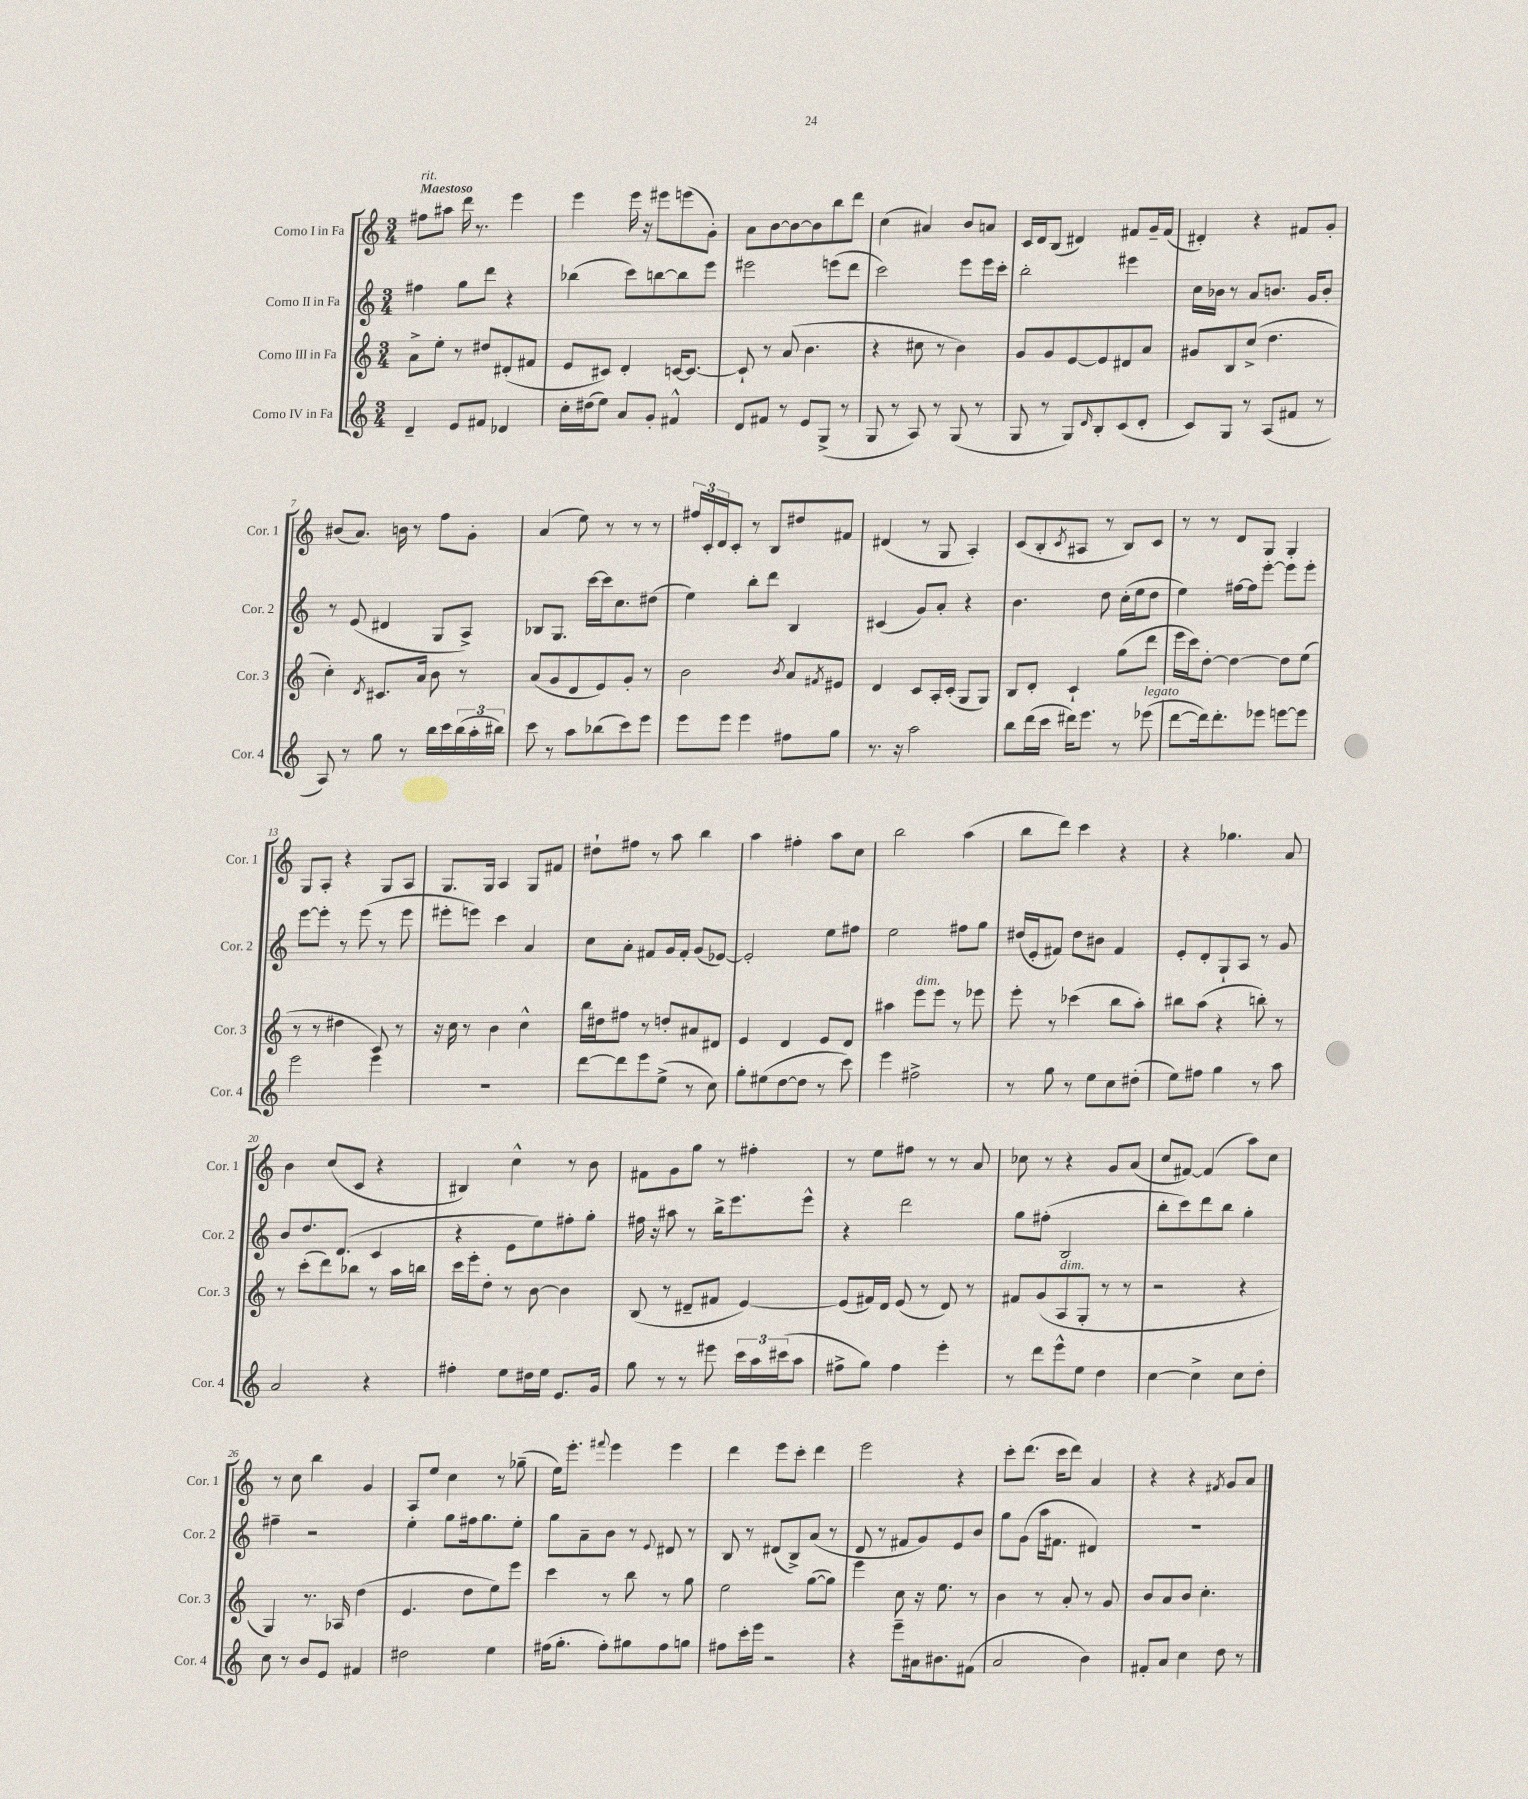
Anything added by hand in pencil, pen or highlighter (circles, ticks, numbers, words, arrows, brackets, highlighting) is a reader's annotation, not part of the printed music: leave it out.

**kern	**kern	**kern	**kern
*staff4	*staff3	*staff2	*staff1
*clefG2	*clefG2	*clefG2	*clefG2
*k[]	*k[]	*k[]	*k[]
*M3/4	*M3/4	*M3/4	*M3/4
4d~	8a^	4ff#	8ff#
.	8ee'	.	8aa#
8e	8r	8gg	16ddd
.	.	.	8.r
8f#	8dd#	8ddd	.
4d-	(8d#'	4r	4eee
.	8f#	.	.
=	=	=	=
16cc'	8e	(4bb-	4eee
(16dd#	.	.	.
8ee)	8c#)	.	.
8a	4d'	8ccc)	16eee
.	.	.	16r
8g'	.	[8bb	8eee#
4f#^^	[16c	8bb]	(8eee
.	8.c_	.	.
.	.	8eee	8g')
=	=	=	=
8d	8c`]	2eee#	8a
8f#	8r	.	[8b
8r	(8a	.	8b_
8e	4.b	.	8b]
(8G^	.	(8eee	8bb
8r	.	8ddd	8ddd
=	=	=	=
8G	4r	2ccc)	(4cc
8r	.	.	.
8A)	8cc#	.	4a#)
8r	8r	.	.
(8G	4b)	8eee	8b
8r	.	16eee	8a
.	.	16ccc'	.
=	=	=	=
8G	8g	2bb'	16c
.	.	.	16d
8r	8g	.	(8B
8G)	[8e	.	4d#)
16qqd	.	.	.
8B'	8e]	.	.
(8c	8d#	4eee#	8f#
8d'	8a	.	16g~
.	.	.	(16f#
=	=	=	=
8c)	8g#	16cc	4d#')
.	.	16b-	.
8G	8B	8r	.
8r	(8cc^	8a	4r
(8A	4.dd	8.b	.
8f#	.	.	8f#
.	.	16g	.
8r	.	8b'	8g'
=	=	=	=
8A)	4cc')	8r	(8b#
8r	.	(8e	8.a)
.	8qd	.	.
8gg	8.c#	4d#	.
.	.	.	16b
8r	.	.	8r
.	16a	.	.
16bb	8b	8G	8ff
16ccc	.	.	.
(24bb	8r	8A^)	8g'
24aa'	.	.	.
24bb#)	.	.	.
=	=	=	=
8ccc	(8a	8B-	(4a
8r	8g	8.G	.
8aa	8d	.	8ee)
.	.	[16ccc	.
(8bb-	8e)	16ccc]	8r
.	.	8.cc	.
8ccc)	8g'	.	8r
8eee	8r	(8dd#	8r
=	=	=	=
8eee	2b	4ee)	24ff#
.	.	.	24c'
.	.	.	24d
8eee	.	.	8c'
4eee	.	8bb'	8r
.	.	8ddd	8B
.	8qb	.	.
8ff#	8a	4B	8dd#
.	8qf#	.	.
8gg	8e#	.	8f#
=	=	=	=
8.r	4d	(4c#	(4d#
16r	.	.	.
2aa	8c	8g)	8r
.	16A'	8a'	8G
.	(16c'	.	.
.	8G	4r	4A')
.	8G)	.	.
=	=	=	=
8bb	8B	4.b	(8c
(16ddd	8d'	.	8B'
16ccc	.	.	.
.	.	.	8qc
16ddd#)	4c`	.	8A#
8.eee	.	.	.
.	.	8dd	8r
8r	(8gg	(16cc'	8B)
.	.	16ee	.
(8eee-	8ddd	8dd	8c
=	=	=	=
[8ddd	16eee	4ee)	8r
.	16ccc)	.	.
16ddd])	[8dd'	.	8r
8.ddd'	.	.	.
.	4dd_	[16ff#	8d
.	.	16ff#]	.
8eee-	.	[8eee'	8G
[8eee	8dd]	8eee]	4G'
8eee]	(8ee	8eee'	.
=	=	=	=
2eee	8r	[8eee	8G
.	8r	8eee']	8A'
.	4dd#	8r	4r
.	.	(8eee	.
4eee	8c)	8r	8G
.	8r	8eee	8A
=	=	=	=
2.r	16r	8eee#'	8.G
.	16cc	.	.
.	8r	8eee)	.
.	.	.	16G
.	4b	4ccc	4A
.	4cc^^	4a	8G
.	.	.	8f#
=	=	=	=
[8ddd	16bb	8cc	8dd#`
.	16dd#	.	.
8ddd]	8ff#	8a'	8ff#
8eee	8r	8f#	8r
(8ee^	8dd'	16g	8aa
.	.	16f#'	.
8r	8a#	(8g	4bb
8cc)	8d#	[8e-)	.
=	=	=	=
8gg'	4e	2e-']	4aa
(8ee#	.	.	.
[8dd	4d	.	4ff#'
8dd]	.	.	.
8r	8e	8ee	8aa
8ccc)	8d	8ff#	8cc
=	=	=	=
4eee	4aa#	2ee	2bb
2ff#^	8eee	.	.
.	8eee	.	.
.	8r	8ff#	(4aa
.	8eee-	8gg	.
=	=	=	=
8r	8eee'	(16dd#	8bb
.	.	16e'	.
8gg	8r	8f#)	8ddd)
8r	(4ccc-	8dd#	4ccc
8ee	.	8b#	.
8cc	8bb	4f#	4r
(8dd#'	8aa')	.	.
=	=	=	=
8ee)	8bb#	8e'	4r
8ff#	(8aa	8d'	.
4gg	4r	8G`	4.gg-
.	.	8A	.
8r	8bb')	8r	.
8aa	8r	8g	8a
=	=	=	=
2a	8r	8b	4b
.	(8ccc'	8.dd	.
.	8ddd)	.	(8cc
.	.	(8.d	.
.	8bb-	.	8c
4r	8r	4c	4r
.	16aa	.	.
.	16bb	.	.
=	=	=	=
4ff#'	16ccc	4r	4B#)
.	16eee'	.	.
.	8dd'	.	.
8ee	8r	8e	4cc^^
16dd#	[8b	8ee)	.
16ee	.	.	.
8.e	4b]	8ff#'	8r
.	.	8gg'	8b
16g	.	.	.
=	=	=	=
8gg	(8B	16ff#	8f#
.	.	16r	.
8r	8r	8aa#	8g
8r	8d#~	8r	8gg
8eee#	8f#	16bb^	8r
.	.	8.eee	.
24ccc	[4e)	.	4ff#'
24aa	.	.	.
(24ccc#	.	.	.
8aa	.	8eee^^	.
=	=	=	=
8ff#^	(8e]	4r	8r
8gg)	16f#)	.	8ee
.	16d	.	.
4ff#	(8e	2ddd	8ff#
.	8r	.	8r
4eee'	8d)	.	8r
.	8r	.	8a
=	=	=	=
8r	8f#	8gg	8cc-
8ddd	(8g	(8ff#'	8r
8eee^^	8A	2B	4r
8ee	8G'	.	.
4dd	8r	.	8g
.	8r	.	(8a
=	=	=	=
[4cc	2r	8bb'	8cc
.	.	8ccc)	[8f#)
4cc^]	.	8ddd	(4f#]
.	.	8bb	.
8cc	4r	4gg'	8aa)
8dd'	.	.	8cc
=	=	=	=
8cc	4G)	4ff#~	8r
8r	.	.	8cc
8b	8.r	2r	4bb
8e	.	.	.
.	16A-	.	.
4f#	(4dd	.	4g
=	=	=	=
2dd#	4.e	4ee'	8A
.	.	.	8ee
.	.	8gg	4cc
.	8dd	16ff#	.
.	.	8.gg	.
4ee	8ee)	.	8r
.	8eee	8ee'	(8gg-~
=	=	=	=
(16ff#	4ccc	8gg	16ee)
8.gg'	.	.	8.eee'
.	.	8a~	.
.	.	.	8qqfff#
8ff#')	8r	8b	4eee
8gg#	8bb	8r	.
.	.	8qqe	.
8ff#	8r	8d#	4eee
8gg	8gg	8r	.
=	=	=	=
8ff#	2ee	8B	4ddd
16ccc'	.	8r	.
16eee	.	.	.
2r	.	(8d#	8eee
.	.	8B^)	8ccc'
.	([8gg	(8a	4ddd
.	8gg])	8r	.
=	=	=	=
4r	4eee	8d	2eee
.	.	8r	.
8eee~	8cc	8f#	.
16a#	16r	8g)	.
8.b#	8.ee	.	.
.	.	8e	4r
(8f#	8r	8b	.
=	=	=	=
2a	4b	8gg	8ccc'
.	.	(8g	(8.ddd
.	8r	16aa	.
.	.	8.f#	16ccc
.	8a'	.	8ddd)
4b)	8r	4d#)	4a
.	8g	.	.
=	=	=	=
8f#'	8b	2.r	4r
8a	8a	.	.
4cc	8b	.	4r
.	4.cc'	.	.
.	.	.	8qf#
8dd	.	.	8g
8r	.	.	8a
==	==	==	==
*-	*-	*-	*-
